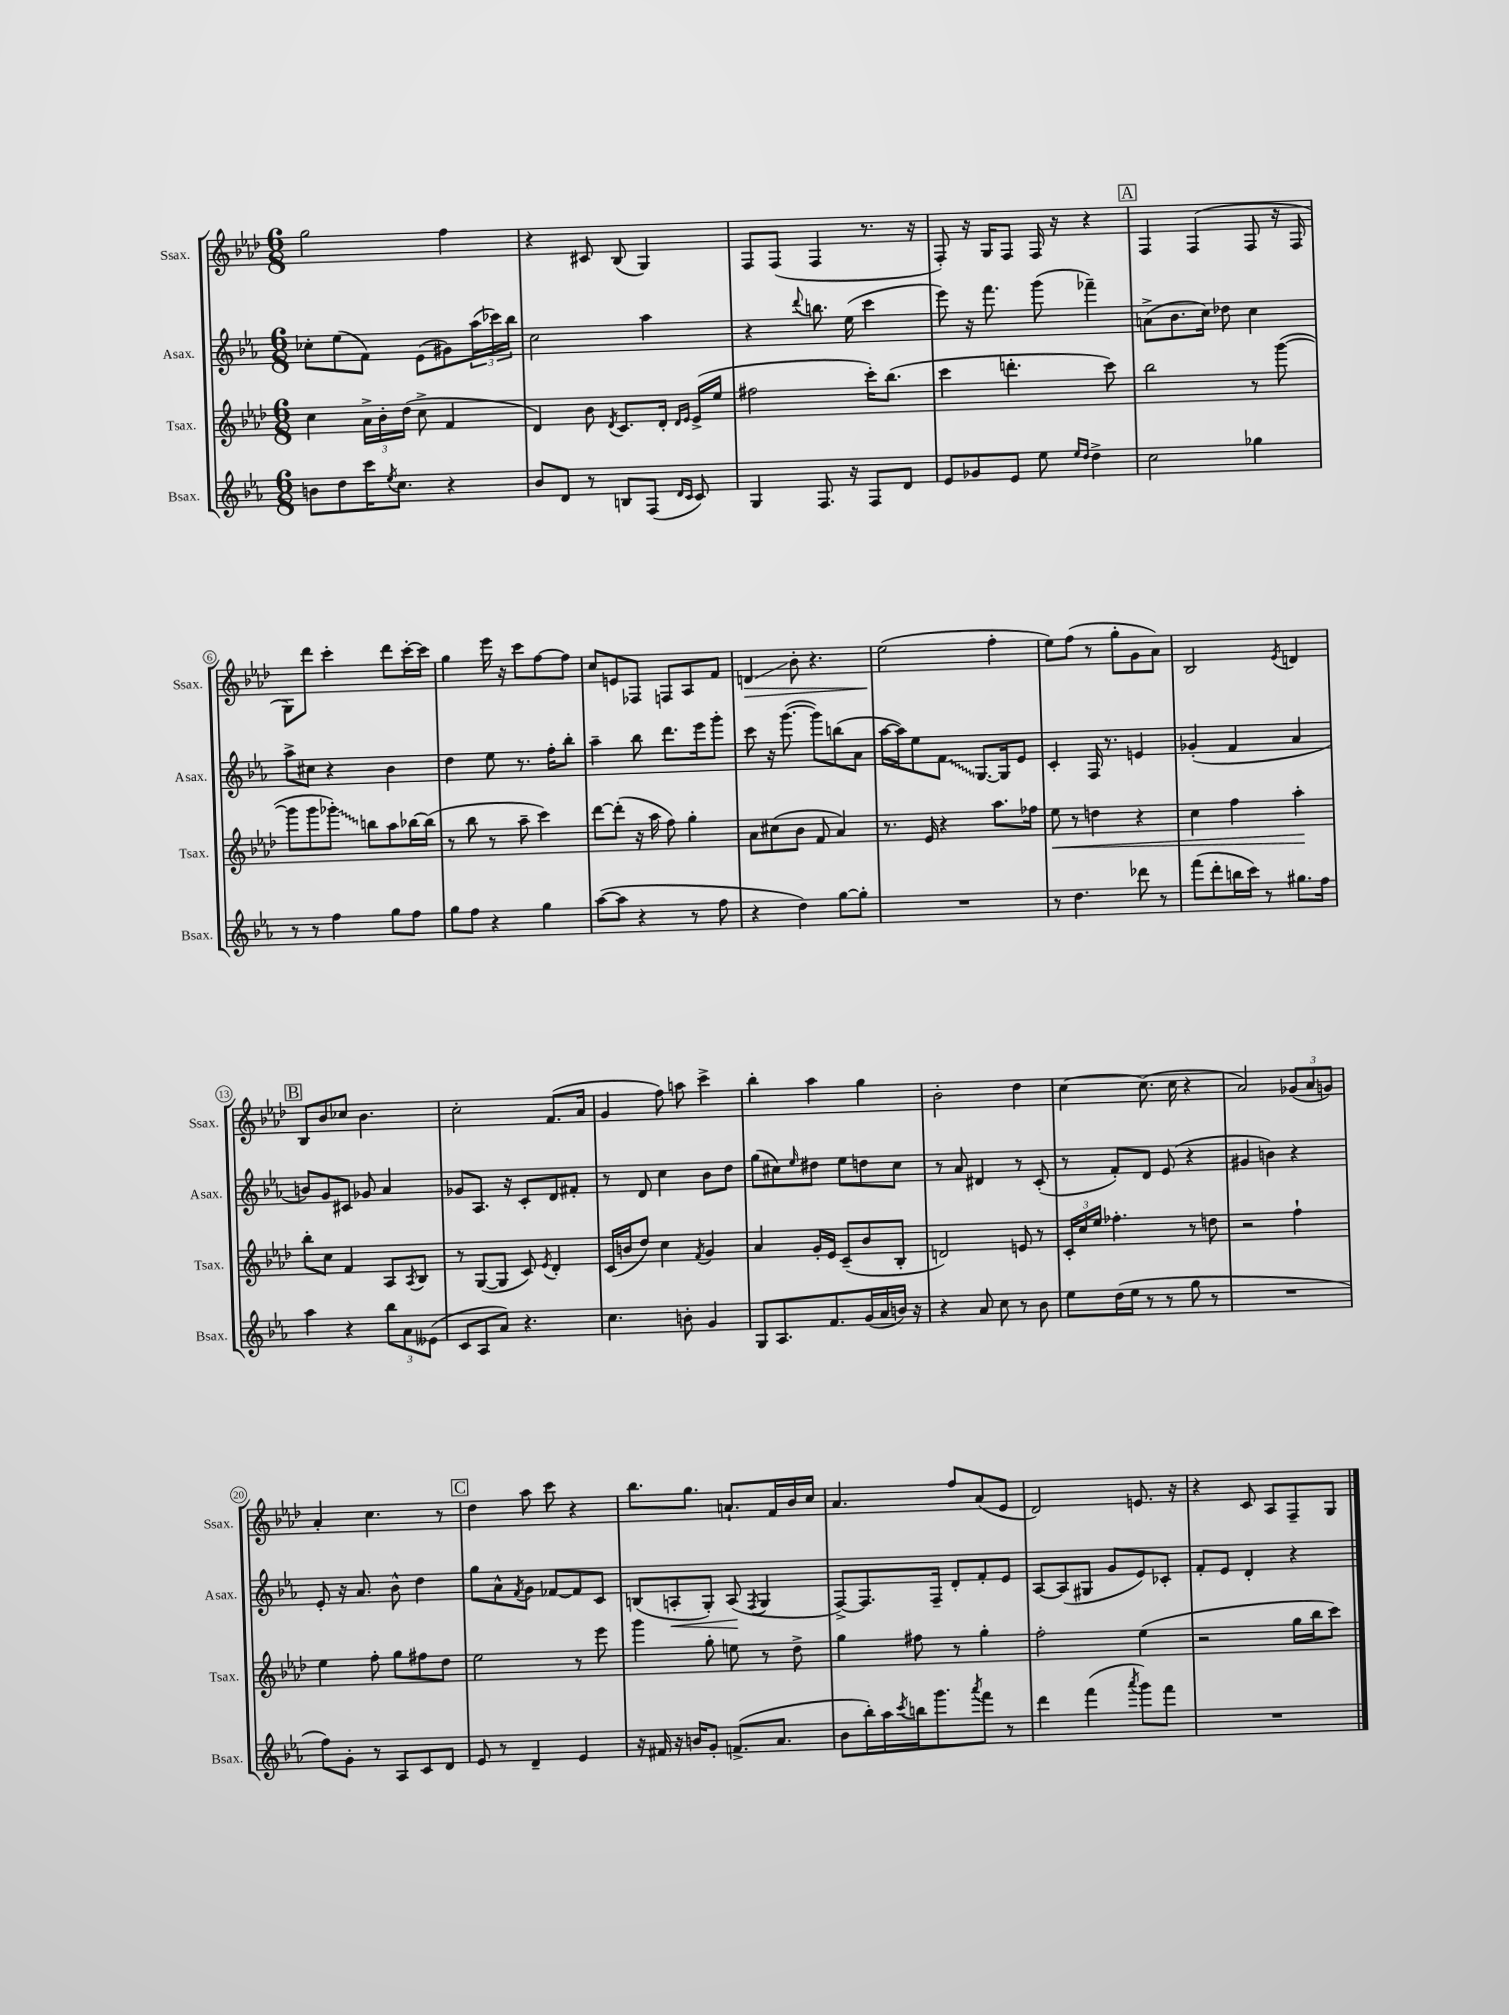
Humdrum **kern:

**kern	**kern	**kern	**kern
*staff4	*staff3	*staff2	*staff1
*clefG2	*clefG2	*clefG2	*clefG2
*k[b-e-a-]	*k[b-e-a-d-]	*k[b-e-a-]	*k[b-e-a-d-]
*M6/8	*M6/8	*M6/8	*M6/8
8b	4cc	8cc-'	2gg
8dd	.	(8ee-	.
16ccc	24a-^	8f)	.
.	24b-'	.	.
8qee-	.	.	.
8.cc	.	.	.
.	(24dd-	.	.
.	8cc^	(8e-	.
4r	4f	8g#)	4ff
.	.	(24aa-	.
.	.	24ccc-)	.
.	.	24bb-	.
=	=	=	=
8b-	4d-)	2cc	4r
8d	.	.	.
8r	8b-	.	8c#
.	8qd-	.	.
8B	8.c	.	(8B-
(8F	.	4aa-	4G)
.	16d-'	.	.
16qqd	16qqd-	.	.
16qqc	16qqe-	.	.
8c)	(16e-^	.	.
.	16ee-	.	.
=	=	=	=
4G	2ff#	4r	8F
.	.	.	(8F
.	.	8qqddd	.
8.F	.	8.bb	4F
16r	.	(16ee-	.
8F	16ccc')	4ccc	8.r
.	(8.bb-	.	.
8d	.	.	.
.	.	.	16r
=	=	=	=
8e-	4ccc	8eee-)	8F')
8g-	.	16r	16r
.	.	8.fff	16G
8e-	4.ddd'	.	8F
8ee-	.	(8ggg	16F
.	.	.	16r
16qqee-	.	.	.
16qqdd	.	.	.
4dd^	.	4fff-~)	4r
.	8ccc)	.	.
=	=	=	=
2cc	2bb-	(8a^	4F
.	.	8.b-	.
.	.	.	(4F
.	.	16cc)	.
.	.	8dd-	.
4gg-	8r	4cc	8F
.	([8ggg	.	16r
.	.	.	16F
=	=	=	=
8r	8ggg]	8aa-^	8G)
8r	8ggg	8cc#	8ddd-
4ff	8ggg-')	4r	4ccc'
.	8bb	.	.
8gg	8aa-	4b-	8ddd-
8ff	[16bb-	.	[16ccc'
.	(16bb-]	.	16ccc]
=	=	=	=
8gg	8r	4dd	4gg
8ff	8bb-	.	.
4r	8r	8ee-	16eee-
.	.	.	16r
.	8aa-~	8.r	8ccc
4gg	4ccc)	.	[8ff
.	.	16ff'	.
.	.	8bb-'	8ff]
=	=	=	=
([8aa-	[8ddd-	4aa-~	8cc
8aa-]	(8ddd-']	.	8e
4r	16r	8bb-	8F-
.	16aa-	.	.
.	8ff)	8.ddd	8F
8r	4gg'	.	8A-
.	.	16eee-	.
8ff	.	8ggg'	8f
=	=	=	=
4r	8a-	8ccc	4d
.	(8cc#	16r	.
.	.	([8.ggg	.
4dd)	8b-	.	8b-'
.	8f	8ggg])	4.r
[8gg	4a-)	(8bb	.
8gg']	.	8a-	.
=	=	=	=
2.r	8.r	[16aa-	(2ee-
.	.	16aa-])	.
.	.	8ee-	.
.	16e-	.	.
.	4r	8f	.
.	.	[8.G	.
.	8.aa-	.	4ff'
.	.	16G]	.
.	.	8e-	.
.	16ff-	.	.
=	=	=	=
8r	8ee-	4c'	8ee-)
4.dd	8r	.	(8ff
.	4dd	16F	8r
.	.	8.r	.
.	.	.	8gg'
8ddd-	4r	4e	8g
8r	.	.	8a-)
=	=	=	=
(8fff	4cc	(4g-'	2B-
8ddd'	.	.	.
16bb	4ff	4f	.
16ccc)	.	.	.
8r	.	.	.
.	.	.	8qe-
8.gg#	4aa-'	4a-	4d
16ff	.	.	.
=	=	=	=
4aa-	8bb-'	8b)	8B-
.	8cc	8g	8b-
4r	4f	8c#	8cc-
.	.	8g-	4.b-
12bb-	8A-	4a-	.
12a-	.	.	.
.	8qA-	.	.
.	8B-	.	.
(12e--	.	.	.
=	=	=	=
8c	8r	8g-	2cc'
8A-	([8G	8.A-	.
8a-)	8G]	.	.
.	.	16r	.
4.r	8c)	8c'	.
.	8qe-	.	.
.	4d-'	8d	(8.f
.	.	8f#'	.
.	.	.	16a-
=	=	=	=
4.cc	(16c	8r	4g
.	16b	.	.
.	8dd-)	8d	.
.	4cc	4cc	8ff)
8b'	.	.	8aa
.	8qf	.	.
4g	4g	8b-	4ccc^
.	.	8dd	.
=	=	=	=
8G	4a-	(8gg	4bb-'
8.A-	.	8cc#)	.
.	.	16qqee-	.
.	16g'	8dd#	4aa-
8.f	16e-	.	.
.	(8c~	8ee-	.
(16g	8b-	8dd	4gg
16a-	.	.	.
16b)	8B-'	8cc#	.
16r	.	.	.
=	=	=	=
4r	2d)	8r	2b-'
.	.	8a-	.
8a-	.	4d#	.
8cc	.	.	.
8r	8e	8r	4dd-
8b-	8r	(8c'	.
=	=	=	=
8ee-	24c'	8r	[4cc
.	24cc	.	.
.	24ee-	.	.
(16dd	4.ff-'	8f')	.
16ee-	.	.	.
8r	.	8d	(8.cc]
8r	.	(8e-	.
.	.	.	16cc
8gg	8r	4r	4r
8r	8dd	.	.
=	=	=	=
2.r	2r	4g#	2a-)
.	.	4b)	.
.	4ff`	4r	(12g-
.	.	.	12a-
.	.	.	12g)
=	=	=	=
8ff)	4ee-	8e-'	4a-'
8g'	.	16r	.
.	.	8.a-	.
8r	8ff'	.	4.cc
8A-	8gg	8b-^^	.
8c	8ff#	4dd	.
8d	8dd-	.	8r
=	=	=	=
8e-	2ee-	8gg	4dd-
8r	.	8a-^^	.
.	.	8qf	.
4d~	.	8g	8aa-
.	.	[8f-	8ccc
4e-	8r	8f-]	4r
.	8eee-	8c	.
=	=	=	=
16r	4ggg	(8B	8.bb-
16f#	.	.	.
16r	.	8A'	.
16b	.	.	8.gg
8g'	8gg'	8G')	.
(8.f^	8ee	(8A	8.a`
.	.	8qF	.
.	8r	4G	.
8.a-	.	.	16f
.	8dd-^	.	16b-
.	.	.	16cc
=	=	=	=
8b-	4gg	[8F^)	4.a-
16bb-')	.	8.F]	.
16aa-	.	.	.
8qccc	.	.	.
16bb	8ff#	.	.
8.ggg	.	16F~	.
.	8r	8d'	8ff
8qaaa-	.	.	.
8fff	4gg'	8f'	(8a-
8r	.	8e-	8e-
=	=	=	=
4ddd	2ff'	[8A-	2d-)
.	.	(8A-]	.
(4fff	.	8G#	.
.	.	8g	.
8qaaa-	.	.	.
8ggg)	(4ee-	8e-)	8.e
8fff	.	8c-'	.
.	.	.	16r
=	=	=	=
2.r	2r	8f'	4r
.	.	8e-	.
.	.	4d'	8c
.	.	.	8A-
.	16gg	4r	8F~
.	16bb-	.	.
.	8ccc)	.	8G
==	==	==	==
*-	*-	*-	*-
